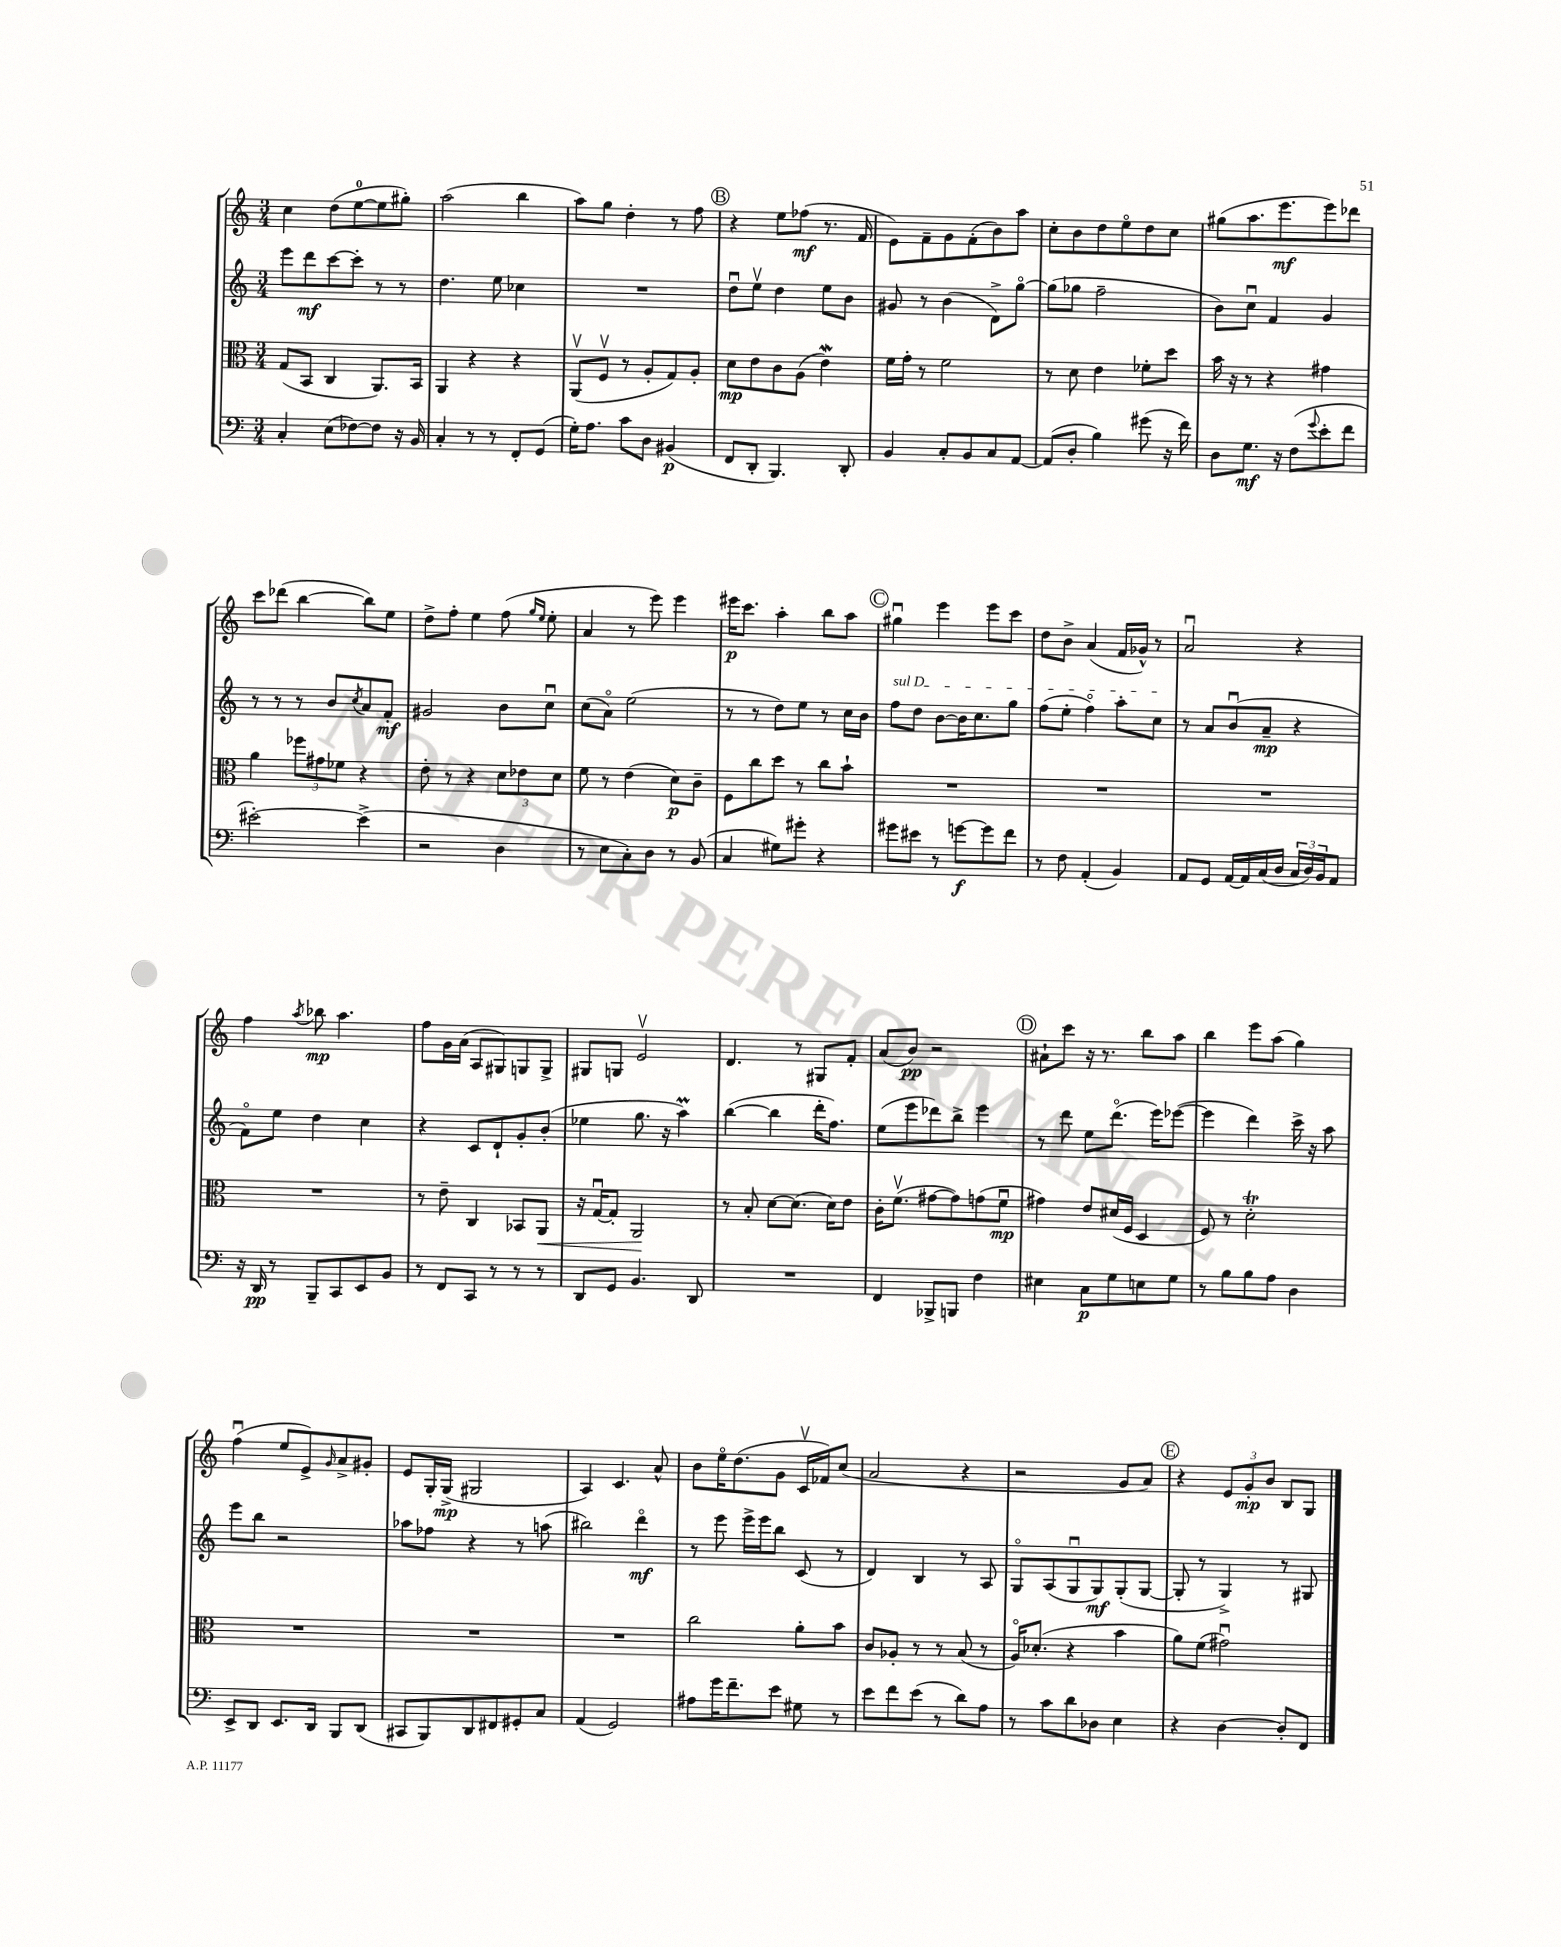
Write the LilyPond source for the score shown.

<<
\new StaffGroup <<
\new Staff = "s0" {
    \clef treble \key c \major \numericTimeSignature \time 3/4
    c''4 d''8( e''8-0~ e''8 gis''8-.) |
    a''2( b''4 |
    a''8) g''8 d''4-. r8 f''8 |
    \mark \markup { \circle "B" } r4 e''8 fes''8\mf( r8. f'16 |
    e'8) f'8-- g'8 f'8-.( b'8) a''8 |
    c''8-. b'8 d''8 e''8\flageolet d''8 c''8 |
    gis''8( a''8. e'''8.\mf e'''8) des'''8 |
    c'''8 des'''8( b''4~ b''8) e''8 |
    d''8-> f''8-. e''4 f''8( \grace { g''16 e''16 } e''8-. |
    a'4 r8 e'''8) e'''4 |
    eis'''16\p c'''8. a''4-. b''8 a''8 |
    \mark \markup { \circle "C" } gis''4\downbow e'''4 e'''8 c'''8 |
    d''8 b'8-> a'4( f'16 ges'16-^) r8 |
    a'2\downbow r4 |
    f''4 \acciaccatura { a''8 } bes''8\mp a''4. |
    f''8 g'16 a'16( a8 gis8) g8 g8-> |
    gis8 g8 e'2\upbow |
    d'4. r8 gis8 f'8-. |
    a'8( b'8\pp) r2 |
    \mark \markup { \circle "D" } ais'8-! c'''8 r16 r8. b''8 a''8 |
    b''4 e'''8 a''8( g''4) |
    f''4\downbow( e''8 e'8->) \grace { g'16 } a'8-> gis'8-. |
    e'8 g16-. g16->\mp( gis2 |
    a4) c'4. a'8-^ |
    b'8 e''16\flageolet d''8.( g'8 c'16\upbow fes'16) c''8( |
    a'2 r4 |
    r2 g'8 a'8) |
    \mark \markup { \circle "E" } r4 \tuplet 3/2 { e'8 g'8-.\mp b'8 } b8 g8 \bar "|." |
}
\new Staff = "s1" {
    \clef treble \key c \major \numericTimeSignature \time 3/4
    e'''8 d'''8\mf c'''8~ c'''8-. r8 r8 |
    d''4. e''8 ces''4 |
    R2. |
    \mark \markup { \circle "B" } d''8\downbow e''8\upbow d''4 e''8 b'8 |
    gis'8 r8 b'4( d'8->) g''8~\flageolet |
    g''8( ges''8 f''2-- |
    b'8) c''8\downbow f'4 g'4 |
    r8 r8 r8 b'8 \acciaccatura { c''8 } a'8 f'8-.\mf |
    gis'2 b'8 c''8\downbow |
    c''8( a'8\flageolet) e''2( |
    r8 r8 d''8) e''8 r8 c''16 b'16 |
    \mark \markup { \circle "C" } \once \override TextSpanner.bound-details.left.text = \markup { \italic "sul D" } f''8\startTextSpan d''8 b'8~ b'16 c''8. g''8 |
    f''8( e''8-. f''4\flageolet) a''8-. c''8\stopTextSpan |
    r8 a'8 b'8\downbow( a'8--\mp r4 |
    f'8\flageolet) e''8 d''4 c''4 |
    r4 c'8 d'8-! g'8-. b'8-.( |
    ees''4 g''8. r16 a''4\prall) |
    b''4~( b''4 d'''16-. f''8.) |
    e''8( e'''8 des'''8) b''8-> e'''4 |
    \mark \markup { \circle "D" } r8 d'''8 e''8 d'''8.\flageolet( e'''16) ees'''8~( |
    ees'''4 d'''4) c'''16-> r16 a''8 |
    e'''8 b''8 r2 |
    aes''8 fes''8 r4 r8 a''8( |
    bis''2) d'''4\flageolet\mf |
    r8 e'''8 e'''16-> e'''16 b''8 c'8( r8 |
    d'4) b4 r8 a8 |
    g8\flageolet a8( g8\downbow g8\mf) g8-.( g8~ |
    \mark \markup { \circle "E" } g8-. r8 g4->) r8 gis8 \bar "|." |
}
\new Staff = "s2" {
    \clef alto \key c \major \numericTimeSignature \time 3/4
    g8( b,8 c4 a,8.) b,16 |
    a,4 r4 r4 |
    a,8\upbow( f8\upbow r8 a8-. g8) a8-. |
    \mark \markup { \circle "B" } d'8\mp e'8 c'8 a8( e'4\mordent) |
    f'16 g'16-. r8 f'2 |
    r8 d'8 e'4 fes'8-. d''8 |
    b'16 r16 r8 r4 gis'4 |
    a'4 \tuplet 3/2 { fes''8 gis'8 fes'8 } r4 |
    e'8-. r8 r4 \tuplet 3/2 { d'8 ees'8 d'8 } |
    f'8 r8 e'4( d'8\p) c'8-- |
    f8 c''8 d''8 r8 c''8 b'8-! |
    \mark \markup { \circle "C" } R2. |
    R2. |
    R2. |
    R2. |
    r8 e'8-- c4 bes,8 a,8\< |
    r16 g16~\downbow g8-. a,2\! |
    r8 b8-. d'8~ d'8.( d'16) e'8 |
    c'16-. f'8.\upbow( gis'8~ gis'8) g'8( f'8\downbow\mp |
    \mark \markup { \circle "D" } gis'4) e'8 dis'16( f16 d4 |
    f8) r8 d'2-.\trill |
    R2. |
    R2. |
    R2. |
    c''2 a'8-. b'8 |
    c'8 aes8-. r8 r8 b8( r8 |
    a16\flageolet) des'8.-.( r4 b'4 |
    \mark \markup { \circle "E" } a'8) f'8( gis'2\downbow) \bar "|." |
}
\new Staff = "s3" {
    \clef bass \key c \major \numericTimeSignature \time 3/4
    c4-. e8( fes8~) fes8 r16 b,16 |
    c4-. r8 r8 f,8-. g,8( |
    g16-.) a8. c'8 d8 bis,4\p( |
    \mark \markup { \circle "B" } f,8 d,8-. b,,4.) d,8-. |
    b,4 c8-. b,8 c8 a,8~ |
    a,8( d8-. b4) gis'8( r16 f'16) |
    d8 g8.\mf r16 f8( \appoggiatura { g'8 } e'8-. f'8 |
    eis'2~-.) eis'4->( |
    r2 d4 |
    r8 e8 c8-.) d8 r8 b,8( |
    c4 gis8) gis'8-. r4 |
    \mark \markup { \circle "C" } gis'8 eis'8 r8 g'8~\f g'8 f'8 |
    r8 f8 a,4-.( b,4) |
    a,8 g,8 a,16~ a,16 c16( d16 \tuplet 3/2 { c16 d16) b,16 } a,8 |
    r16 d,16\pp r8 b,,8-- c,8 e,8 b,8 |
    r8 f,8 c,8 r8 r8 r8 |
    d,8 g,8 b,4. d,8 |
    R2. |
    f,4 bes,,8-> b,,8 f4 |
    \mark \markup { \circle "D" } eis4 c8\p g8 e8 g8 |
    r8 b8 b8 a8 d4 |
    e,8-> d,8 e,8. d,16 b,,8 d,8( |
    cis,8 b,,8) d,8 fis,8 gis,8-. c8 |
    a,4( g,2) |
    ais8 g'16 f'8.-- e'8 gis8 r8 |
    e'8 f'8 e'8( r8 d'8) a8 |
    r8 c'8 d'8 des8 e4 |
    \mark \markup { \circle "E" } r4 d4~ d8-. f,8 \bar "|." |
}
>>
>>
\layout { \context { \Score \remove "Bar_number_engraver" } }
